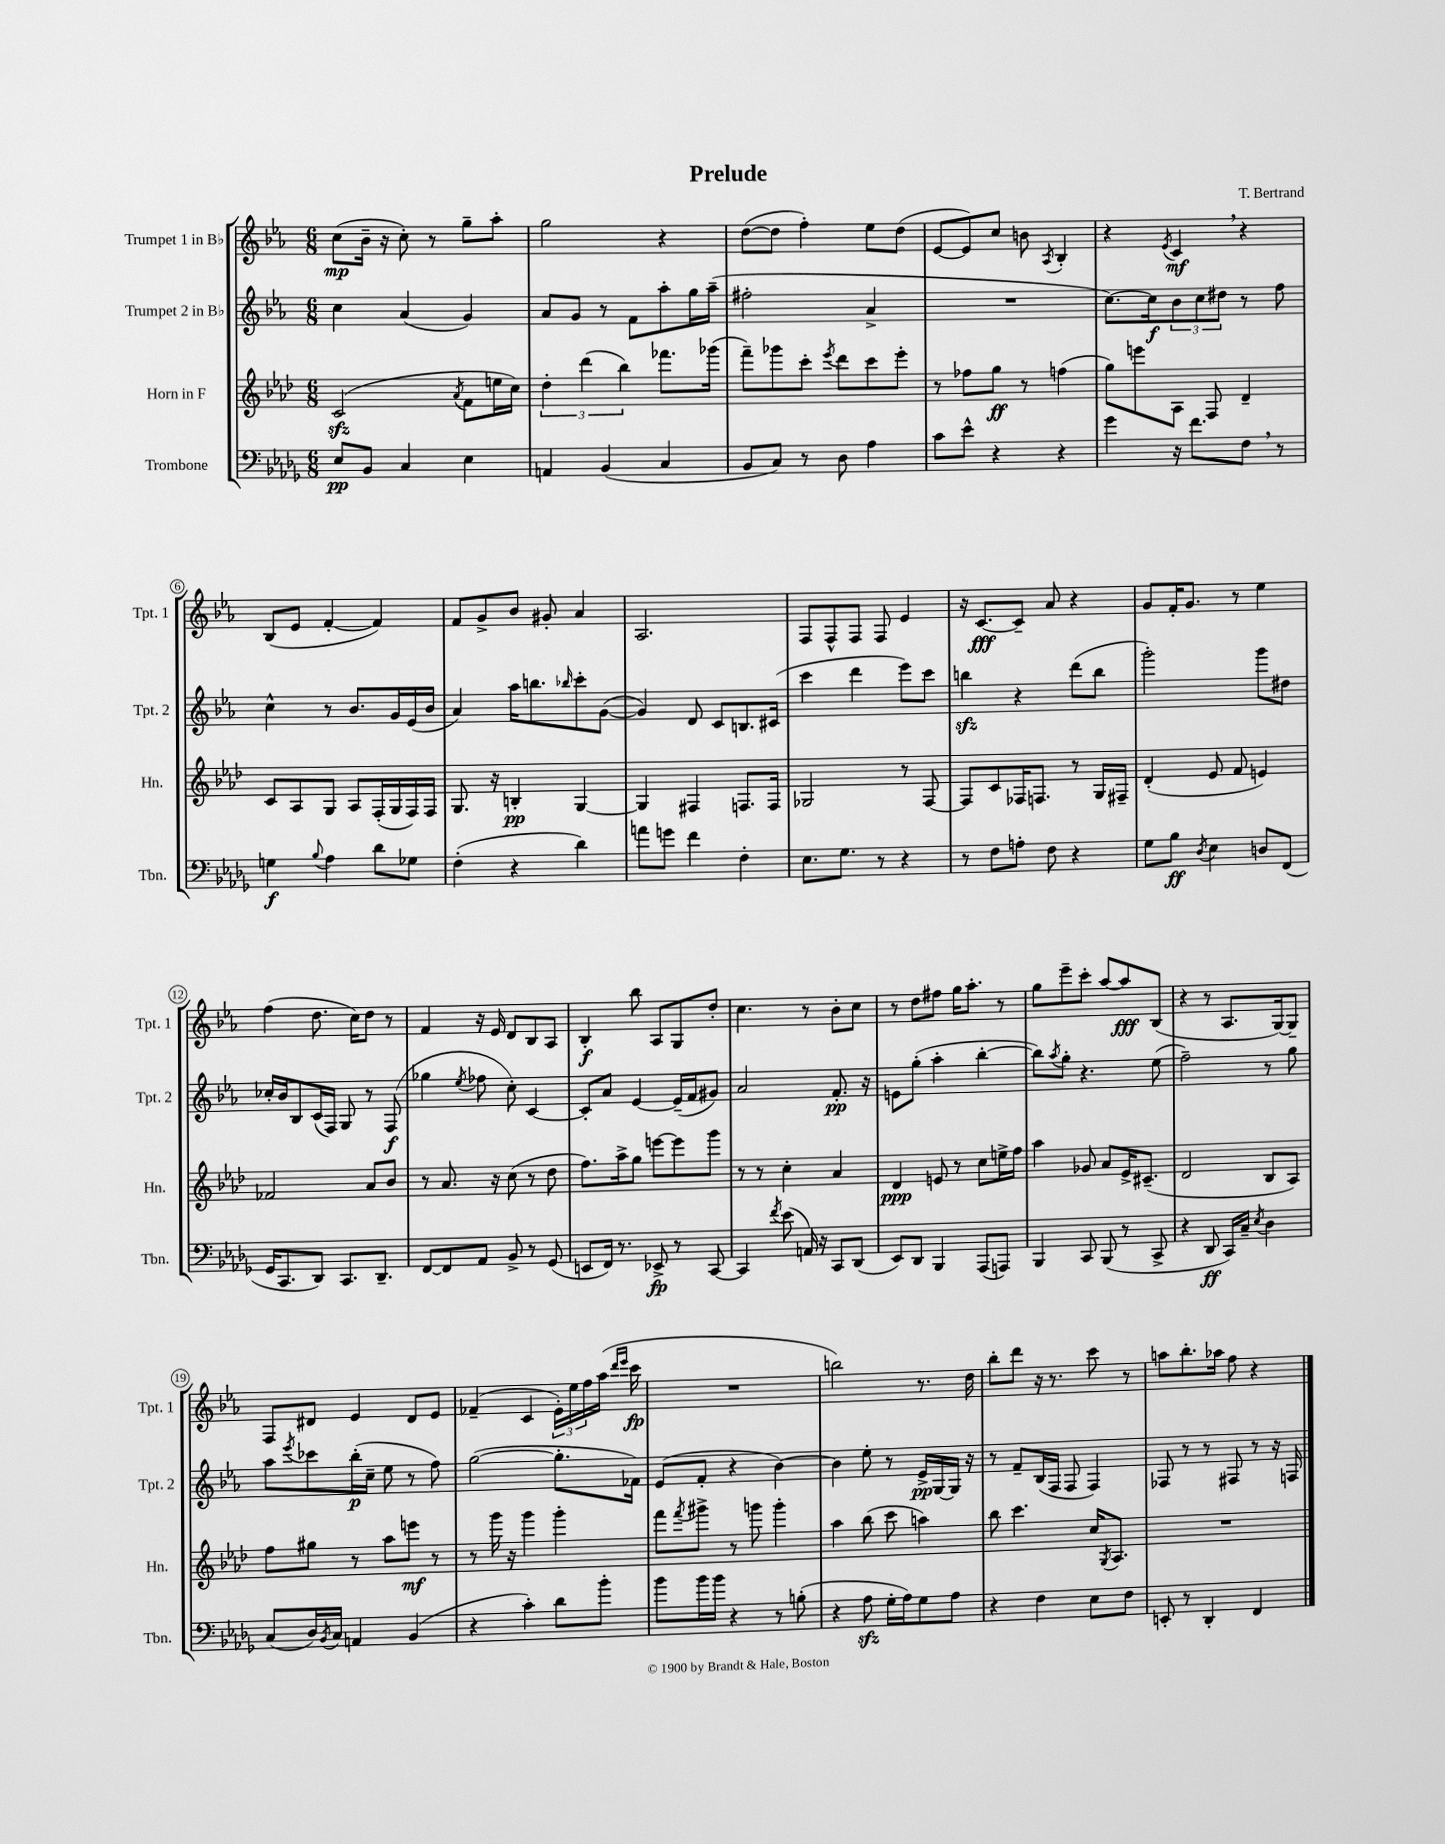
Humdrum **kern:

**kern	**kern	**kern	**kern
*staff4	*staff3	*staff2	*staff1
*clefF4	*clefG2	*clefG2	*clefG2
*k[b-e-a-d-g-]	*k[b-e-a-d-]	*k[b-e-a-]	*k[b-e-a-]
*M6/8	*M6/8	*M6/8	*M6/8
8E-/L	(2c/	4cc\	(8cc\L
8BB-/J	.	.	16b-~\Jk
.	.	.	16r
4C/	.	(4a-/	8cc'\)
.	.	.	8r
.	8qa-/	.	.
4E-\	8f\L	4g/)	8gg~\L
.	16ee\L	.	8aa-'\J
.	16cc\JJ)	.	.
=	=	=	=
4AA/	6dd-'\	8a-/L	2gg\
.	.	8g/J	.
.	(6ddd-\	.	.
(4BB-/	.	8r	.
.	6bb-\)	.	.
.	.	8f\L	.
4C/	8.fff-\L	8aa-'\	4r
.	.	16gg\L	.
.	(16ggg-\Jk	(16aa-~\JJ	.
=	=	=	=
8BB-/L	8fff~\L)	2ff#'\	([8dd\L
8C/J)	8ggg-\	.	8dd\]J
8r	8ccc'\J	.	4ff'\)
.	8qeee-/	.	.
8D-\	8ddd-\L	.	.
4A-\	8ccc\	4a-^/	8ee-\L
.	8eee-'\J	.	(8dd\J
=	=	=	=
8c\L	8r	2.r	[8e-/L
8e-^^\J	8ff-\L	.	8e-/])
4r	8gg\J	.	8cc/J
.	8r	.	8b\
.	.	.	8qA-/
4r	(4ff\	.	4B-'/
=	=	=	=
4g-\	8gg\L)	[8.cc\L)	4r
.	8eee\	.	.
.	.	16cc\]k	.
.	.	.	8qe-/
16r	8A-\J	12b-\	4c/
8.f\L	.	.	.
.	.	12cc\	.
.	8F/	.	.
.	.	12dd#\J	.
8F\J	4d-~/	8r	4r
8r	.	8ff\	.
=	=	=	=
4G\	8c/L	4cc^^\	(8B-/L
.	8A-/	.	8e-/J
8qqB-/	.	.	.
4A-\	8G/J	8r	[4f'/
.	8A-/L	8.b-/L	.
8d-\L	(16F'/L	.	4f/])
.	16G/	16g/L	.
8G-\J	16F/)	(16e-/	.
.	16F/JJ	16b-/JJ	.
=	=	=	=
(4F'\	8.G/	4a-/)	8f/L
.	.	.	8g^/
.	16r	.	.
4r	4B'/	16aa-\LK	8b-/J
.	.	8.bb\	.
.	.	.	8g#'/
.	.	16qqbb-/	.
4d-\)	[4G/	8ccc'\	4a-/
.	.	([8g\J	.
=	=	=	=
8a\L	4G/]	4g/])	2.A-/
8g\J	.	.	.
4f\	4F#/	8d/	.
.	.	8c/L	.
4F'\	8.F/L	8.B/	.
.	16F/Jk	(16c#/Jk	.
=	=	=	=
8.E-\L	2G-/	4ccc\	8F/L
.	.	.	8F^^/
8.G-\J	.	.	.
.	.	4ddd\	8F/J
8r	.	.	8F/
4r	8r	8eee-\L)	4e-/
.	[8F/	8ccc\J	.
=	=	=	=
8r	8F/]L	4bb\	16r
.	.	.	[8.c/L
8F\L	8c/	.	.
8A'\J	16F-/K	4r	8c~/]J
.	8.F/J	.	.
8F\	.	.	8a-/
4r	8r	(8ddd\L	4r
.	16G/LL	8bb\J	.
.	16F#~/JJ	.	.
=	=	=	=
8G-\L	(4d-'/	2ggg'\)	8g/L
8B-\J	.	.	16f'/K
.	.	.	8.g/J
8qD-/	.	.	.
4E-\	8e-/	.	.
.	8f/	.	8r
8D/L	4e/)	8ggg\L	4ee-\
(8FF/J	.	8dd#\J	.
=	=	=	=
16GG-/LK	2f-/	16cc-'/LL	(4ff\
8.CC/	.	16b-/J	.
.	.	8B-/	.
8DD-/J)	.	(16c/L	8.dd\
.	.	16F/JJ)	.
8.CC/L	.	8G/	.
.	.	.	16cc\LK)
.	8a-/L	8r	8dd\J
8.DD-~/J	.	.	.
.	8b-/J	(8F/	8r
=	=	=	=
[8FF/L	8r	4gg-\	4f/
8FF/]	8.a-/	.	.
.	.	8qee-/	.
8AA-/J	.	8ff-\	16r
.	16r	.	16e-/
8BB-^/	(8cc\	8cc'\)	8d/L
8r	8r	[4c/	8B-/
(8GG-/	8dd-\	.	8A-/J
=	=	=	=
8EE/L	8.ff\L)	8c'/]L	4B-'/
16FF/Jk)	.	8a-/J	.
8.r	16aa-^\k	.	.
.	8gg\J	[4e-/	8bb-\
8EE-^/	[8eee\L	.	8A-/L
8r	8eee\]	(16e-~/]LL	8G/
.	.	16f/J	.
[8CC/	8ggg\J	8g#/J)	8dd'/J
=	=	=	=
4CC/]	8r	2a-/	4.cc\
.	8r	.	.
8qf/	.	.	.
(8e-\	4cc'\	.	.
16AA/)	.	.	8r
16r	.	.	.
8CC/L	4a-/	8.f'/	8b-'\L
(8DD-/J	.	.	8cc\J
.	.	16r	.
=	=	=	=
8EE-/L)	4d-/	8e\L	8r
8DD-/J	.	(8gg'\J	8dd\L
4BBB-/	8e/	4aa-'\	8ff#\J
.	8r	.	16gg\LK
.	.	.	8.aa-'\J
(8AAA-/L	8cc\L	[4bb-'\	.
8AAA/J)	16ee^\L	.	8r
.	16ff\JJ	.	.
=	=	=	=
4BBB-/	4aa-\	8bb-\]L)	8gg\L
.	.	8qaa-/	.
.	.	8gg'\J	8eee-~\
8CC/	8g-/	4.r	8ccc'\J
(8BBB-/	8a-/L	.	[8aa-/L
8r	16e-^/K	.	8aa-/]
.	(8.c#~/J	.	.
8CC^/	.	(8ee-\	(8B-/J
=	=	=	=
4r	2d-/	2ff~\)	4r
8DD-/	.	.	8r
16CC/LL)	.	.	8.A-/L
16C~/JJ	.	.	.
8qE-/	.	.	.
4D-\	8B-/L	8r	.
.	.	.	[16G/k)
.	8A-/J)	8gg\	8G~/]J
=	=	=	=
(8C/L	8ff\L	8aa-\L	8F/L
.	.	8qeee-/	.
16D-/L)	8gg#\J	8ccc-\	8d#/J
8qBB-/	.	.	.
16C/JJ	.	.	.
4AA/	8r	(16bb-'\L	4e-/
.	.	16cc~\JJ	.
.	8aa-\L	8ee-\	.
(4BB-/	8eee\J	8r	8d#/L
.	8r	8ff\)	8e-/J
=	=	=	=
4r	8r	([2gg\	(4f-~/
.	16ggg\	.	.
.	16r	.	.
4c'\)	4ggg\	.	4c/
8d-\L	4ggg'\	8.gg'\]L	24e-'\LL)
.	.	.	24ee-\
.	.	.	24ff\
8b-'\J	.	.	(16aa-\JJ
.	.	.	16qqddd/LL
.	.	.	16qqeee-/JJ
.	.	16f-\Jk)	16ccc\
=	=	=	=
8b-\L	8fff\L	(8e-/L	2.r
.	8qfff/	.	.
16b-\L	8ggg#^\J	8f'/J	.
16b-\JJ	.	.	.
4r	8r	4r	.
.	8ggg\	.	.
8r	4ggg'\	[4b-\)	.
(8B'\	.	.	.
=	=	=	=
4r	4aa-\	4b-\]	2bb\)
8A-\	(8bb-\	8ee-'\	.
16G-'\LL	8ccc\	8r	.
16A-\J)	.	.	.
8G-\	4aa\)	16e-^/LL	8.r
.	.	[16G/	.
8A-\J	.	16G/]JJ	.
.	.	16r	16dd\
=	=	=	=
4r	8bb-\	8r	8bb-'\L
.	4.ccc\	8f~/L	8ddd\J
4F\	.	(16B-/L	16r
.	.	16F/JJ	8.r
.	.	8F/	.
8E-\L	16cc/LK	4F/)	8ccc\
.	8qG/	.	.
.	8.A-/J	.	.
8F\J	.	.	8r
=	=	=	=
8EE'/	2.r	8F-/	8aa\L
8r	.	8r	8.bb-'\
4DD-'/	.	8r	.
.	.	.	16aa-\Jk
.	.	8F#/	8ff\
4FF/	.	8r	4r
.	.	16r	.
.	.	16F/	.
==	==	==	==
*-	*-	*-	*-
